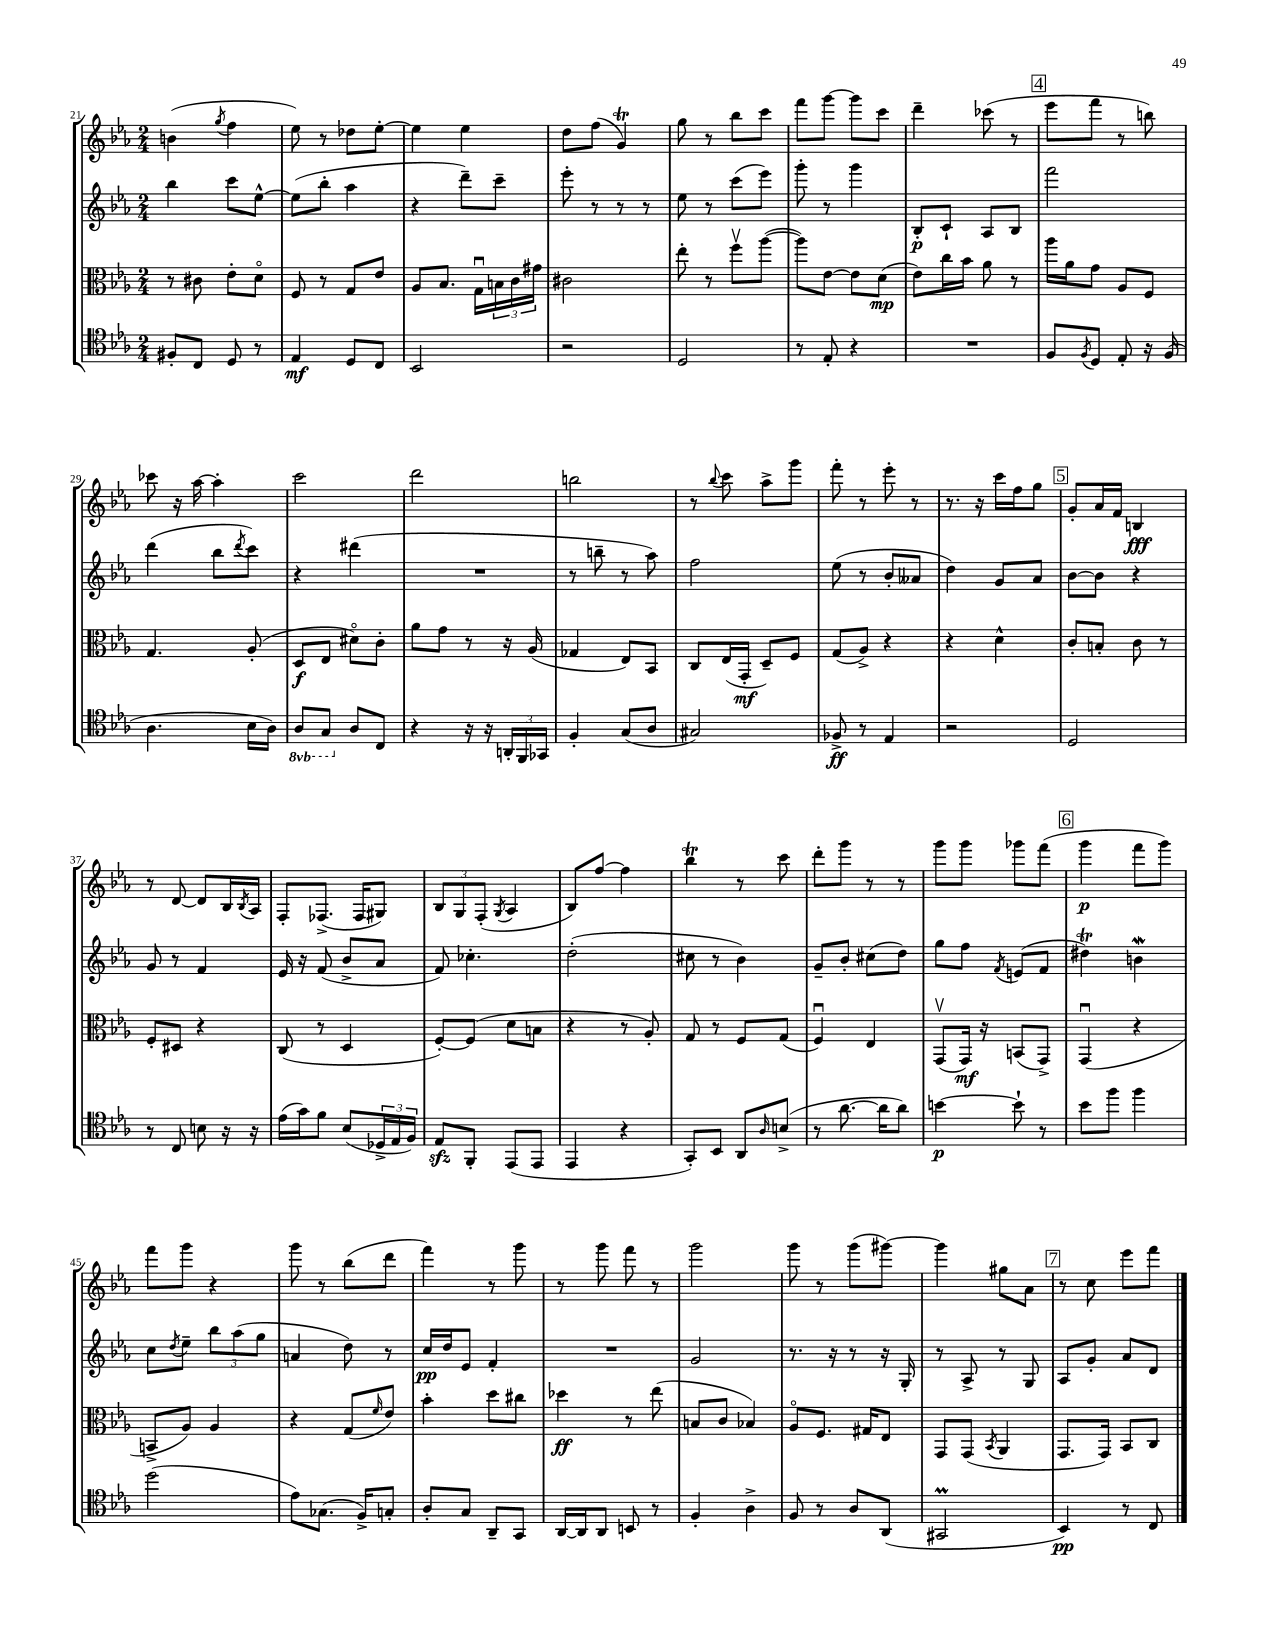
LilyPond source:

<<
\new StaffGroup <<
\new Staff = "s0" {
    \clef treble \key ees \major \numericTimeSignature \time 2/4
    b'4( \acciaccatura { g''8 } f''4 |
    ees''8) r8 des''8 ees''8~-. |
    ees''4 ees''4 |
    d''8 f''8( g'4\trill) |
    g''8 r8 bes''8 c'''8 |
    f'''8 g'''8~ g'''8 c'''8 |
    d'''4-- ces'''8( r8 |
    \mark \markup { \box "4" } ees'''8 f'''8 r8 b''8) |
    ces'''8 r16 aes''16~ aes''4-. |
    c'''2 |
    d'''2 |
    b''2 |
    r8 \appoggiatura { bes''8 } c'''8 aes''8-> g'''8 |
    f'''8-. r8 ees'''8-. r8 |
    r8. r16 c'''16 f''16 g''8 |
    \mark \markup { \box "5" } g'8-. aes'16 f'16 b4\fff |
    r8 d'8~ d'8 bes16 \acciaccatura { bes8 } aes16 |
    f8-. fes8.->( fes16 gis8) |
    \tuplet 3/2 { bes8 g8 f8-.( } \acciaccatura { g8 } aes4 |
    bes8) f''8~ f''4 |
    bes''4\trill r8 c'''8 |
    d'''8-. g'''8 r8 r8 |
    g'''8 g'''8 ges'''8 f'''8( |
    \mark \markup { \box "6" } g'''4\p f'''8 g'''8) |
    f'''8 g'''8 r4 |
    g'''8 r8 bes''8( d'''8 |
    f'''4) r8 g'''8 |
    r8 g'''8 f'''8 r8 |
    g'''2 |
    g'''8 r8 g'''8( gis'''8~) |
    gis'''4 gis''8 aes'8 |
    \mark \markup { \box "7" } r8 c''8 ees'''8 f'''8 \bar "|." |
}
\new Staff = "s1" {
    \clef treble \key ees \major \numericTimeSignature \time 2/4
    bes''4 c'''8 ees''8~-^ |
    ees''8( bes''8-. aes''4 |
    r4 d'''8--) c'''8-- |
    ees'''8-. r8 r8 r8 |
    ees''8 r8 c'''8( ees'''8) |
    g'''8-. r8 g'''4 |
    bes8-.\p c'8-! aes8 bes8 |
    \mark \markup { \box "4" } f'''2 |
    d'''4( bes''8 \acciaccatura { d'''8 } c'''8) |
    r4 dis'''4( |
    R2 |
    r8 b''8-- r8 aes''8) |
    f''2 |
    ees''8( r8 bes'8-. aeses'8 |
    d''4) g'8 aes'8 |
    \mark \markup { \box "5" } bes'8~ bes'8 r4 |
    g'8 r8 f'4 |
    ees'16 r16 f'8( bes'8-> aes'8 |
    f'8) ces''4.-. |
    d''2-.( |
    cis''8 r8 bes'4) |
    g'8-- bes'8-. cis''8( d''8) |
    g''8 f''8 \acciaccatura { f'8 } e'8( f'8 |
    \mark \markup { \box "6" } dis''4\trill) b'4\mordent |
    c''8 \acciaccatura { d''8 } ees''8-- \tuplet 3/2 { bes''8 aes''8( g''8 } |
    a'4 d''8) r8 |
    c''16\pp d''16 ees'8 f'4-. |
    R2 |
    g'2 |
    r8. r16 r8 r16 g16-. |
    r8 aes8-> r8 g8 |
    \mark \markup { \box "7" } aes8 g'8-. aes'8 d'8 \bar "|." |
}
\new Staff = "s2" {
    \clef alto \key ees \major \numericTimeSignature \time 2/4
    r8 cis'8 ees'8-. d'8\flageolet |
    f8 r8 g8 ees'8 |
    aes8 bes8. g16\downbow \tuplet 3/2 { b16 c'16 gis'16 } |
    cis'2 |
    ees''8-. r8 f''8\upbow aes''8~( |
    aes''8) ees'8~ ees'8 d'8\mp( |
    ees'8) c''16 bes'16 aes'8 r8 |
    \mark \markup { \box "4" } aes''16 aes'16 g'8 aes8 f8 |
    g4. aes8-.( |
    d8\f ees8 dis'8\flageolet) c'8-. |
    aes'8 g'8 r8 r16 aes16( |
    ges4 ees8) bes,8 |
    c8 ees16( g,16-.\mf d8--) f8 |
    g8( aes8->) r4 |
    r4 d'4-^ |
    \mark \markup { \box "5" } c'8-. b8-. c'8 r8 |
    f8-. dis8 r4 |
    c8( r8 d4 |
    f8~-.) f8( d'8 b8 |
    r4 r8 aes8-.) |
    g8 r8 f8 g8( |
    f4\downbow) ees4 |
    g,8\upbow( g,16\mf) r16 b,8( g,8->) |
    \mark \markup { \box "6" } g,4\downbow( r4 |
    b,8-> aes8) aes4 |
    r4 g8( \grace { f'16 } ees'8) |
    bes'4-. d''8 cis''8 |
    des''4\ff r8 ees''8( |
    b8 c'8 bes4) |
    aes8\flageolet f8. gis16 ees8 |
    g,8 g,8( \acciaccatura { bes,8 } aes,4 |
    \mark \markup { \box "7" } g,8. g,16) bes,8 c8 \bar "|." |
}
\new Staff = "s3" {
    \clef tenor \key ees \major \numericTimeSignature \time 2/4 \set Staff.ottavationMarkups = #ottavation-simple-ordinals
    fis8-. c8 d8 r8 |
    ees4\mf d8 c8 |
    bes,2 |
    r2 |
    d2 |
    r8 ees8-. r4 |
    R2 |
    \mark \markup { \box "4" } f8 \acciaccatura { f8 } d8 ees8-. r16 f16( |
    aes4. bes16 aes16) |
    \ottava #-1 aes,8 g,8 \ottava #0 aes8 c8 |
    r4 r16 r16 \tuplet 3/2 { a,16-. f,16 ges,16 } |
    f4-. g8( aes8 |
    gis2) |
    fes8->\ff r8 ees4 |
    r2 |
    \mark \markup { \box "5" } d2 |
    r8 c8 b8 r16 r16 |
    ees'16( g'16) f'8 bes8( \tuplet 3/2 { des16-> ees16 f16) } |
    ees8\sfz f,8-. ees,8( ees,8 |
    ees,4 r4 |
    g,8-.) bes,8 aes,8 \grace { aes16 } b8->( |
    r8 aes'8.~ aes'16 aes'8) |
    b'4~\p b'8-! r8 |
    \mark \markup { \box "6" } bes'8 f''8 f''4 |
    d''2( |
    ees'8) ges8.( f16->) g8-. |
    aes8-. g8 aes,8-- g,8 |
    aes,16~ aes,16 aes,8 b,8 r8 |
    f4-. aes4-> |
    f8 r8 aes8 aes,8( |
    gis,2\prall |
    \mark \markup { \box "7" } bes,4\pp) r8 c8 \bar "|." |
}
>>
>>
\layout { \context { \Score currentBarNumber = #21 } }
